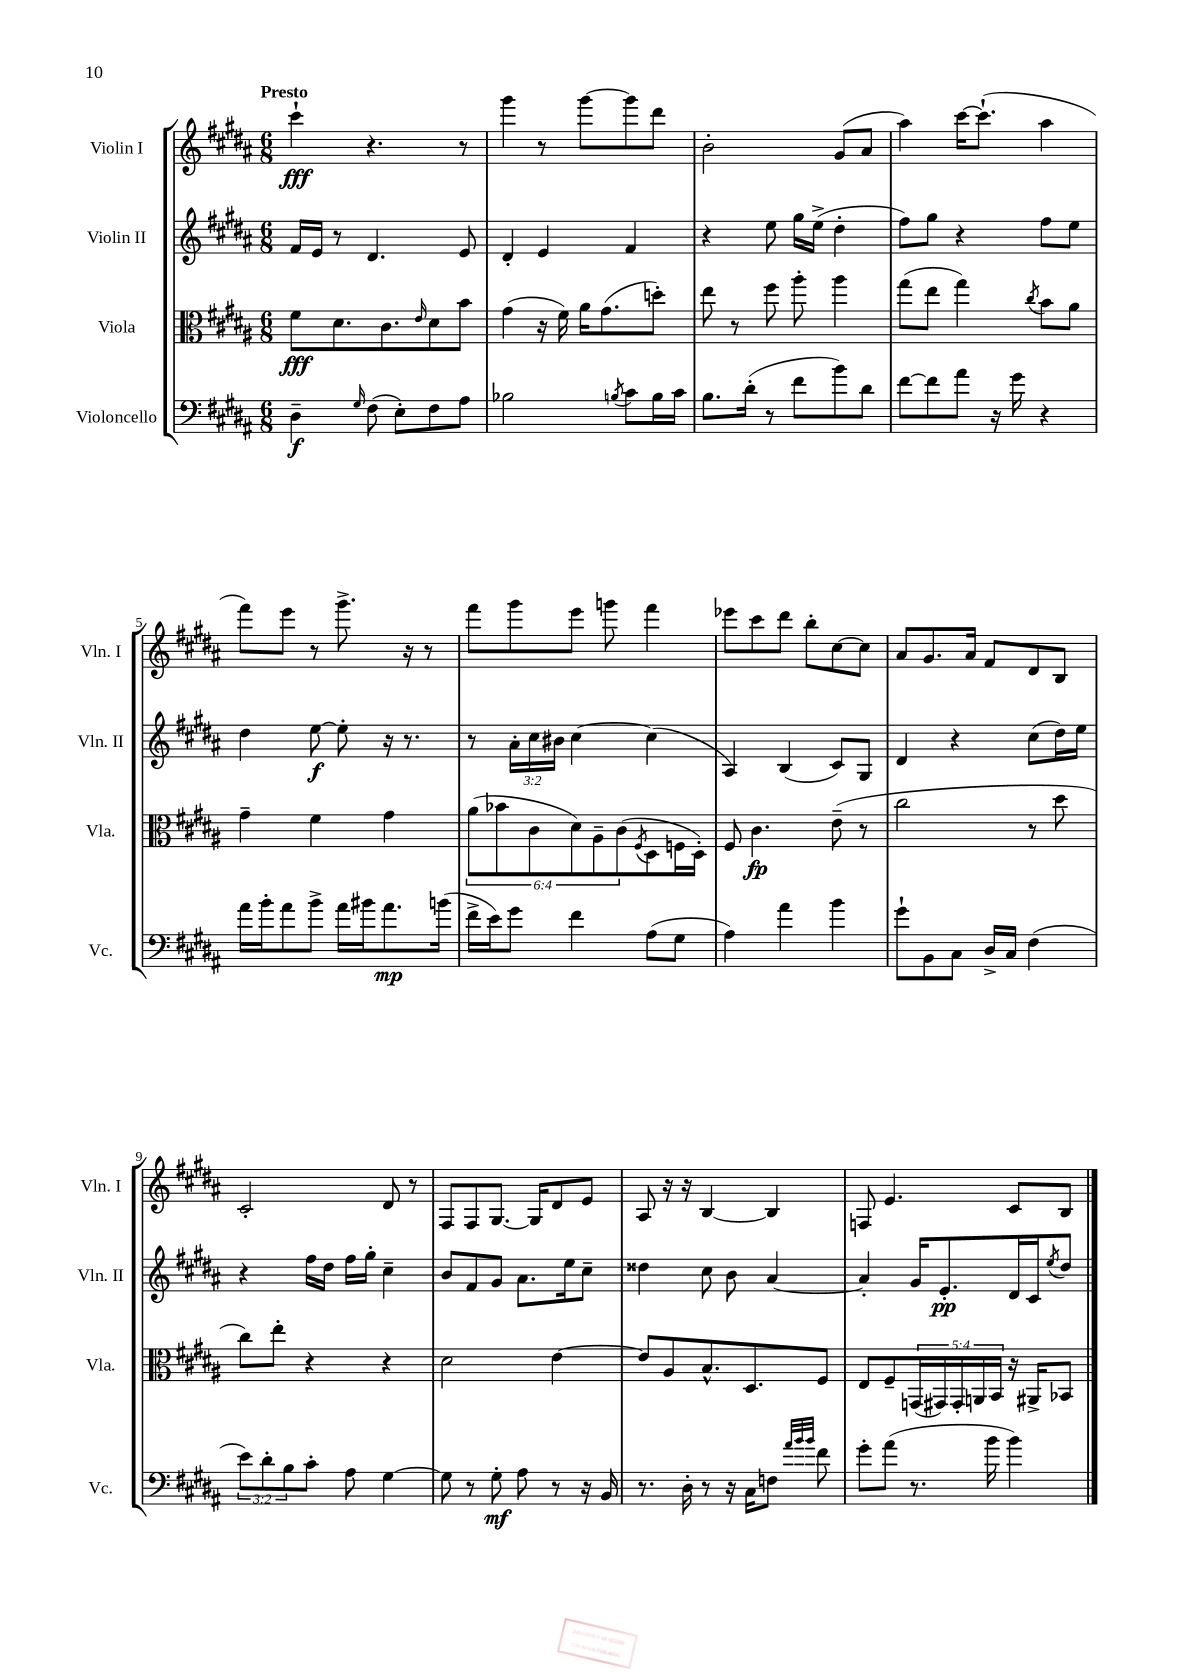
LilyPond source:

<<
\new StaffGroup <<
\new Staff = "s0" \with { instrumentName = "Violin I" shortInstrumentName = "Vln. I" } {
    \clef treble \key b \major \numericTimeSignature \time 6/8 \tempo "Presto"
    cis'''4-!\fff r4. r8 |
    gis'''4 r8 gis'''8~ gis'''8 dis'''8 |
    b'2-. gis'8( ais'8 |
    ais''4) cis'''16~ cis'''8.-!( ais''4 |
    fis'''8) e'''8 r8 gis'''8.-> r16 r8 |
    fis'''8 gis'''8 e'''8 g'''8 fis'''4 |
    ees'''8 cis'''8 dis'''8 b''8-. cis''8~ cis''8 |
    ais'8 gis'8. ais'16 fis'8 dis'8 b8 |
    cis'2-. dis'8 r8 |
    fis8 fis8 gis8.~ gis16 dis'8 e'8 |
    ais8 r16 r16 b4~ b4 |
    f8 e'4. cis'8 b8 \bar "|." |
}
\new Staff = "s1" \with { instrumentName = "Violin II" shortInstrumentName = "Vln. II" } {
    \clef treble \key b \major \numericTimeSignature \time 6/8 \override Staff.TupletNumber.text = #tuplet-number::calc-fraction-text
    fis'16 e'16 r8 dis'4. e'8 |
    dis'4-. e'4 fis'4 |
    r4 e''8 gis''16 e''16->( dis''4-. |
    fis''8) gis''8 r4 fis''8 e''8 |
    dis''4 e''8~\f e''8-. r16 r8. |
    r8 \tuplet 3/2 { ais'16-. cis''16 bis'16 } cis''4~ cis''4( |
    ais4) b4( cis'8) gis8 |
    dis'4 r4 cis''8( dis''16) e''16 |
    r4 fis''16 dis''16 fis''16 gis''16-. cis''4-- |
    b'8 fis'8 gis'8 ais'8. e''16 cis''8-- |
    disis''4 cis''8 b'8 ais'4~ |
    ais'4-. gis'16 e'8.-.\pp dis'16 cis'16 \acciaccatura { e''8 } dis''8 \bar "|." |
}
\new Staff = "s2" \with { instrumentName = "Viola" shortInstrumentName = "Vla." } {
    \clef alto \key b \major \numericTimeSignature \time 6/8 \override Staff.TupletNumber.text = #tuplet-number::calc-fraction-text
    fis'8\fff dis'8. cis'8. \grace { e'16 } dis'8 b'8 |
    gis'4( r16 fis'16) ais'16 gis'8.( d''8-.) |
    e''8 r8 fis''8 ais''8-. ais''4 |
    gis''8( e''8 gis''4) \acciaccatura { cis''8 } b'8 ais'8 |
    gis'4-- fis'4 gis'4 |
    \tuplet 6/4 { ais'8( bes'8 cis'8 dis'8) ais8-- cis'8( } \acciaccatura { fis8 } dis8 f16 dis16-.) |
    fis8 cis'4.\fp e'8--( r8 |
    cis''2 r8 dis''8 |
    cis''8) e''8-. r4 r4 |
    dis'2 e'4~ |
    e'8 ais8 b8.-^ dis8. fis8 |
    e8 fis8-- \tuplet 5/4 { g,16( gis,16) gis,16-. a,16 b,16 } r16 ais,16-> bes,8 \bar "|." |
}
\new Staff = "s3" \with { instrumentName = "Violoncello" shortInstrumentName = "Vc." } {
    \clef bass \key b \major \numericTimeSignature \time 6/8 \override Staff.TupletNumber.text = #tuplet-number::calc-fraction-text
    dis4--\f \grace { gis16 } fis8( e8-.) fis8 ais8 |
    bes2 \acciaccatura { b8 } cis'8 b16 cis'16 |
    b8. dis'16-.( r8 fis'8 b'8) dis'8 |
    fis'8~ fis'8 ais'8 r16 gis'16 r4 |
    ais'16 b'16-. ais'8 b'8-> ais'16 bis'16 ais'8.\mp b'16( |
    fis'16-> e'16) gis'8 fis'4 ais8( gis8 |
    ais4) ais'4 b'4 |
    gis'8-! b,8 cis8 dis16-> cis16 fis4( |
    \tuplet 3/2 { e'8) dis'8-. b8 } cis'8-. ais8 gis4~ |
    gis8 r8 gis8-.\mf ais8 r8 r16 b,16 |
    r8. dis16-. r8 r16 cis16 f8 \grace { ais'32 b'32 b'32 } fis'8 |
    gis'8-. ais'8( r8. b'16 b'4) \bar "|." |
}
>>
>>
